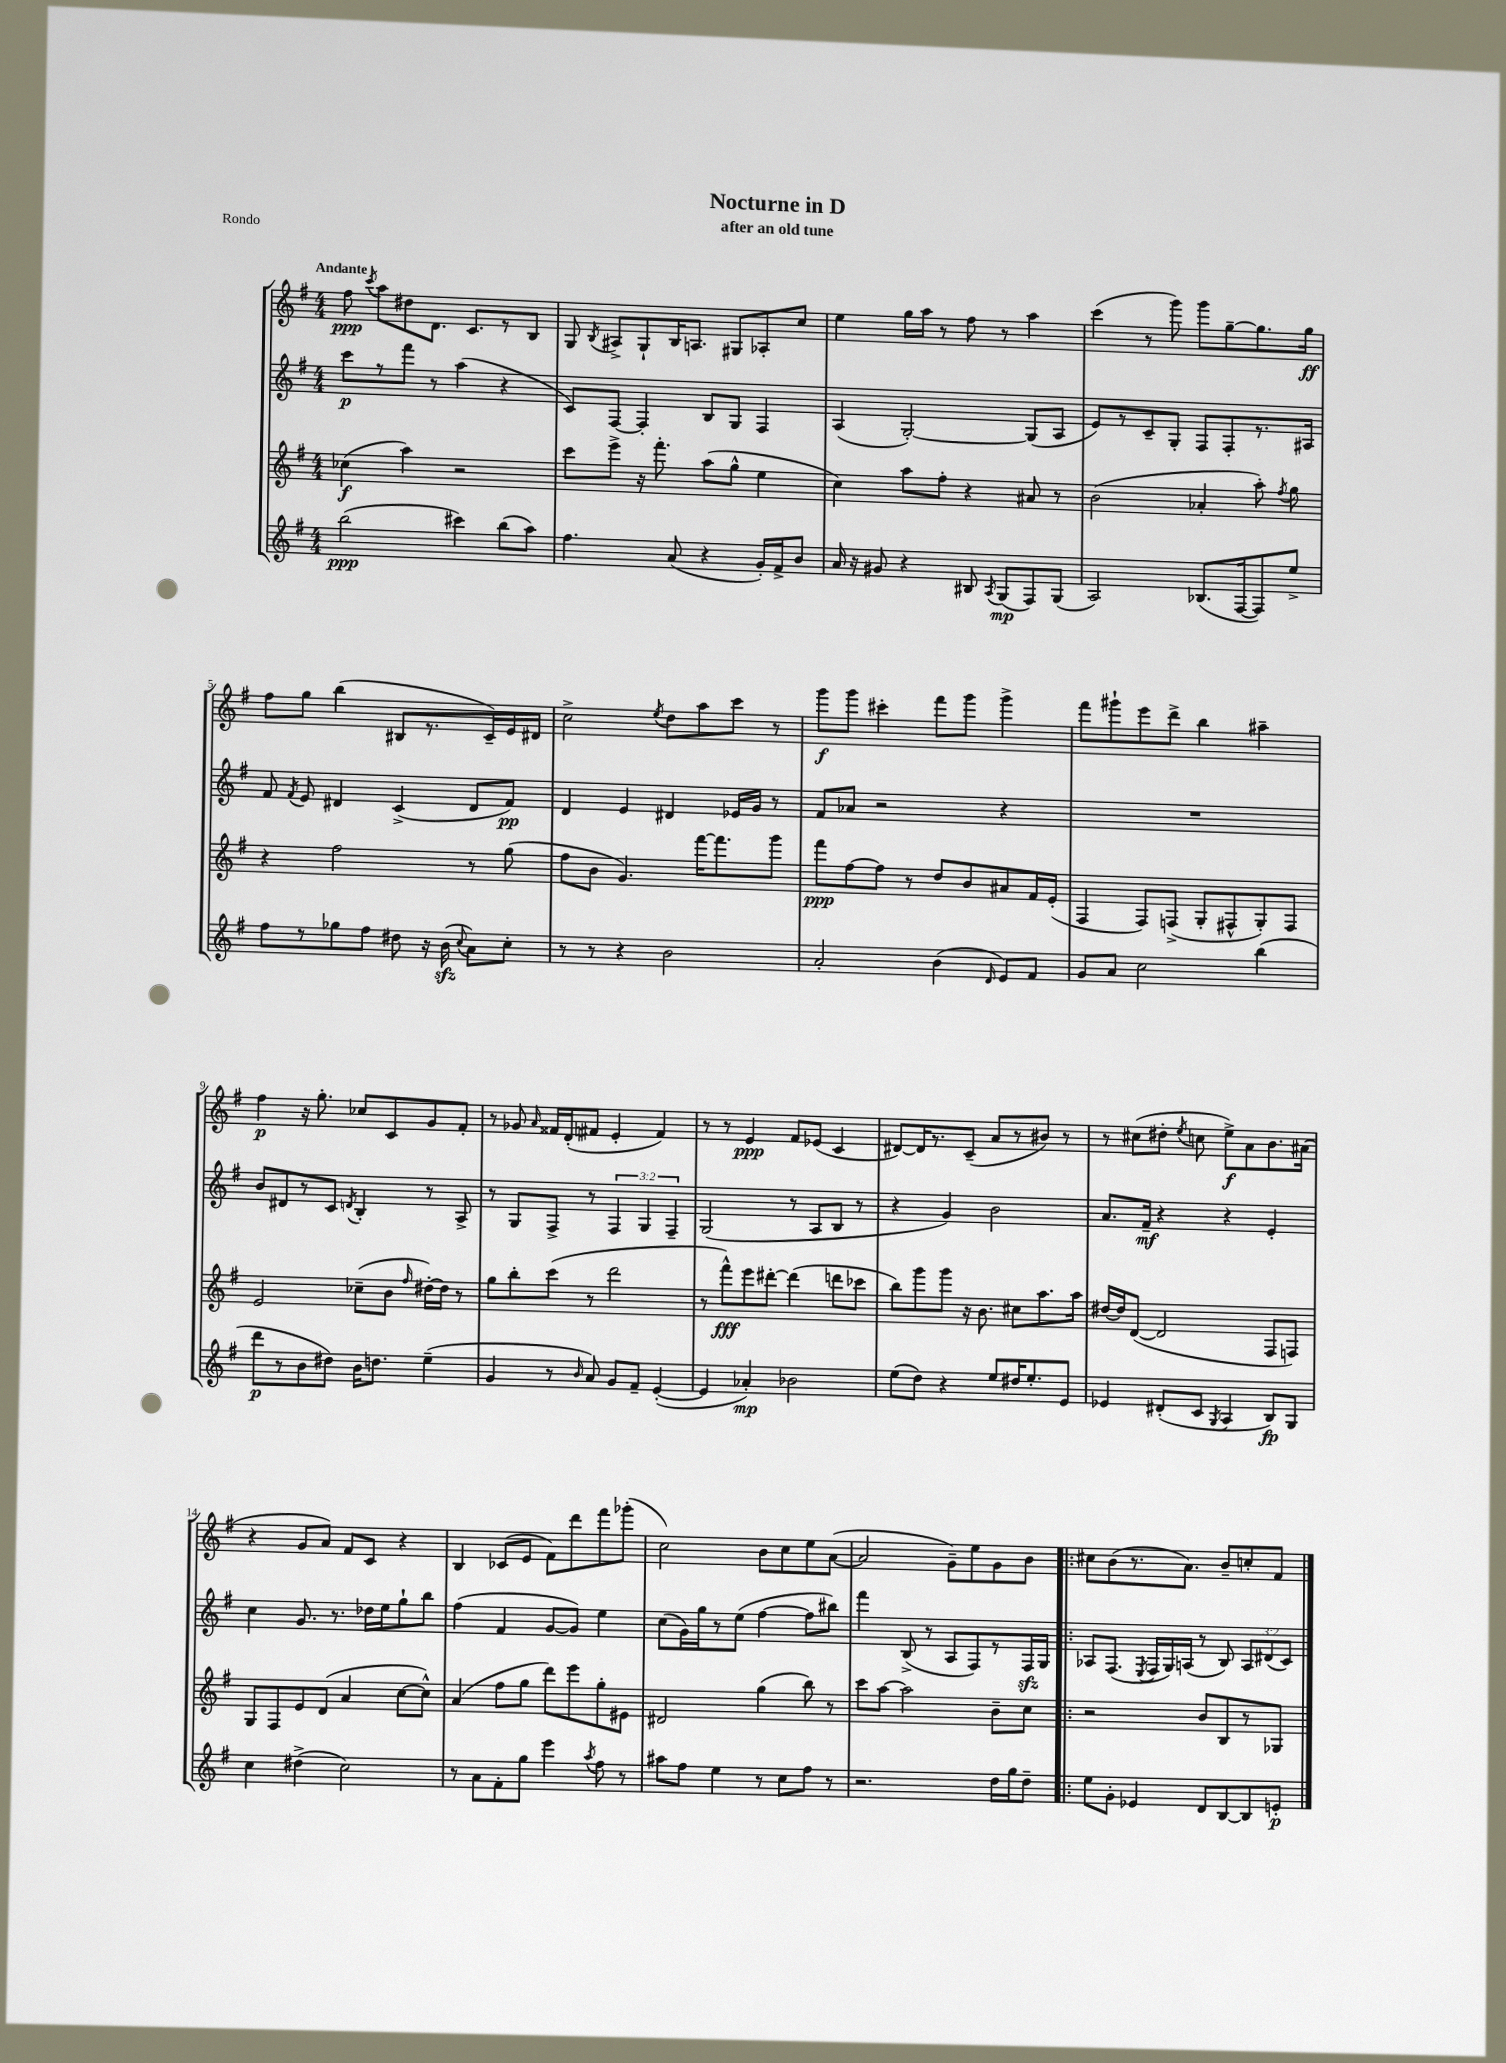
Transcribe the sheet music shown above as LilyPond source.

\header { title = "Nocturne in D" subtitle = "after an old tune" piece = "Rondo" }
<<
\new StaffGroup <<
\new Staff = "s0" {
    \clef treble \key g \major \numericTimeSignature \time 4/4 \tempo "Andante"
    \autoBeamOff fis''8\ppp \acciaccatura { c'''8 } a''8[ dis''8 d'8.] c'8.[ r8 b8] |
    g8 \acciaccatura { b8 } ais8[-> g8-! b16 a8.] gis8[ aes8-. c''8] |
    e''4 g''16[ a''16] r8 fis''8 r8 a''4 |
    c'''4( r8 g'''8) g'''8[ g''8~-- g''8. g''16]\ff |
    fis''8[ g''8] b''4( bis8[ r8. c'16--) e'16 dis'16] |
    c''2-> \acciaccatura { e''8 } d''8[ a''8 c'''8] r8 |
    g'''8[\f g'''8] cis'''4-. fis'''8[ g'''8] g'''4-> |
    fis'''8[ gis'''8-! e'''8 d'''8]-> b''4 ais''4-- |
    fis''4\p r16 g''8.-. ces''8[ c'8 g'8 fis'8]-. |
    r8 ges'8 \grace { a'16 } fisis'16[ d'16-.( fis'8] e'4-. fis'4) |
    r8 r8 e'4\ppp fis'8[ ees'8]( c'4 |
    dis'8[~) dis'16 r8. c'8]--( a'8[ r8 bis'8]) r8 |
    r8 cis''8[( dis''8]-. \acciaccatura { e''8 } c''8 e''8[->\f) a'8 b'8. ais'16]( |
    r4 g'8[ a'8]) fis'8[ c'8] r4 |
    b4 ces'8[( e'8] fis'8[) d'''8 fis'''8 ges'''8]-.( |
    c''2) b'8[ c''8 e''8 a'8]~( |
    a'2 g'8[--) e''8 g'8 b'8] |
    \bar ".|:" cis''8[ b'8( r8. a'8.]) b'8[-- c''8-. fis'8] \bar "|." |
}
\new Staff = "s1" {
    \clef treble \key g \major \numericTimeSignature \time 4/4 \override Staff.TupletNumber.text = #tuplet-number::calc-fraction-text
    \autoBeamOff c'''8[\p r8 fis'''8] r8 a''4( r4 |
    c'8[) fis8]~ fis4-. b8[ g8] fis4 |
    a4( g2~-.) g8[( a8] |
    e'8[) r8 c'8-- g8]-. fis8[ fis8-. r8. ais16] |
    fis'8 \acciaccatura { fis'8 } e'8 dis'4 c'4->( dis'8[ fis'8]\pp) |
    d'4 e'4 dis'4 ees'16[ g'16] r8 |
    fis'8[ aes'8] r2 r4 |
    R1 |
    b'8[ dis'8 r8 c'8] \acciaccatura { d'8 } b4-. r8 a8-> |
    r8 g8[ fis8]-> r8 \tuplet 3/2 { fis4 g4 fis4-- } |
    g2( r8 a8[ b8] r8 |
    r4 g'4) b'2 |
    a'8.[ fis'16]--\mf r4 r4 e'4-. |
    c''4 g'8. r8. des''16[ e''16 g''8-! b''8] |
    fis''4( fis'4 g'8[~ g'8]) e''4 |
    c''8[( g'16) g''16 r8 e''8]( fis''4~ fis''8[ bis''8]) |
    fis'''4 b8->( r8 a8[ fis8) r8 fis16\sfz g16] |
    \bar ".|:" aes8[ fis8.]( \acciaccatura { e8 } fis16[ g16) a16]( r8 b8) \tuplet 3/2 { a8[ dis'8( c'8]) } \bar "|." |
}
\new Staff = "s2" {
    \clef treble \key g \major \numericTimeSignature \time 4/4
    \autoBeamOff ces''4\f( a''4) r2 |
    c'''8[ e'''8]-> r16 fis'''8.-. a''8[( g''8]-^ e''4 |
    c''4) a''8[ fis''8]-. r4 ais'8 r8 |
    b'2( aes'4-. a''8-.) \acciaccatura { fis''8 } g''8 |
    r4 fis''2 r8 g''8( |
    fis''8[ b'8] g'4.) fis'''16[~ fis'''8. g'''8] |
    fis'''8[\ppp fis''8~ fis''8] r8 d''8[ b'8 ais'8 fis'16 e'16]-.( |
    fis4 fis8[) f8]->( g8[-. fis8-^ g8-.) fis8] |
    e'2 ces''8[--( b'8] \grace { fis''16 } dis''16[~-.) dis''16] r8 |
    g''8[ b''8-. c'''8]( r8 d'''2 |
    r8 fis'''8[-^\fff) e'''8 dis'''8]~-. dis'''4( d'''8[ ces'''8] |
    b''8[) g'''8 g'''8] r16 b'8. cis''8[ a''8. a''16] |
    dis''16[~ dis''16 d'8]~( d'2 fis8[ f8]) |
    g8[ fis8 e'8 d'8]( a'4 c''8[~ c''8]-^) |
    a'4( fis''8[ g''8] d'''8[) e'''8 g''8-. eis'8] |
    dis'2 g''4( b''8) r8 |
    c'''8[ a''8]~ a''2 b'8[-- c''8] |
    \bar ".|:" r2 b'8[ b8 r8 ges8] \bar "|." |
}
\new Staff = "s3" {
    \clef treble \key g \major \numericTimeSignature \time 4/4
    \autoBeamOff b''2\ppp( cis'''4) b''8[( a''8]) |
    fis''4. a'8( r4 g'16[-.) fis'16-> b'8] |
    a'16 r16 gis'8 r4 bis8 \acciaccatura { a8 } g8[\mp( fis8) g8]( |
    a2) bes8.[( fis16~ fis8) e''8]-> |
    fis''8[ r8 ges''8 fis''8] dis''8 r16 b'16\sfz( \appoggiatura { c''8 } a'8[) c''8]-. |
    r8 r8 r4 b'2 |
    a'2-. b'4( \grace { d'16 } e'8[) fis'8] |
    g'8[ a'8] c''2 b''4( |
    d'''8[\p r8 b'8 dis''8]) b'16[ d''8.] e''4--( |
    g'4 r8 \grace { b'16 } a'8) g'8[ fis'8]-- e'4~-.( |
    e'4 aes'4-.\mp) bes'2 |
    e''8[( d''8]) r4 e''8[ dis''16 e''8.-. e'8] |
    ees'4 dis'8[-.( c'8] \acciaccatura { g8 } a4 b8[\fp) g8] |
    c''4 dis''4->( c''2) |
    r8 a'8[ fis'8-. g''8] e'''4 \acciaccatura { a''8 } fis''8 r8 |
    ais''8[ fis''8] e''4 r8 c''8[ fis''8] r8 |
    r2. d''16[ g''16 d''8]-- |
    \bar ".|:" e''8[ g'8]-. ees'4 d'8[ b8~ b8 e'8]-.\p \bar "|." |
}
>>
>>
